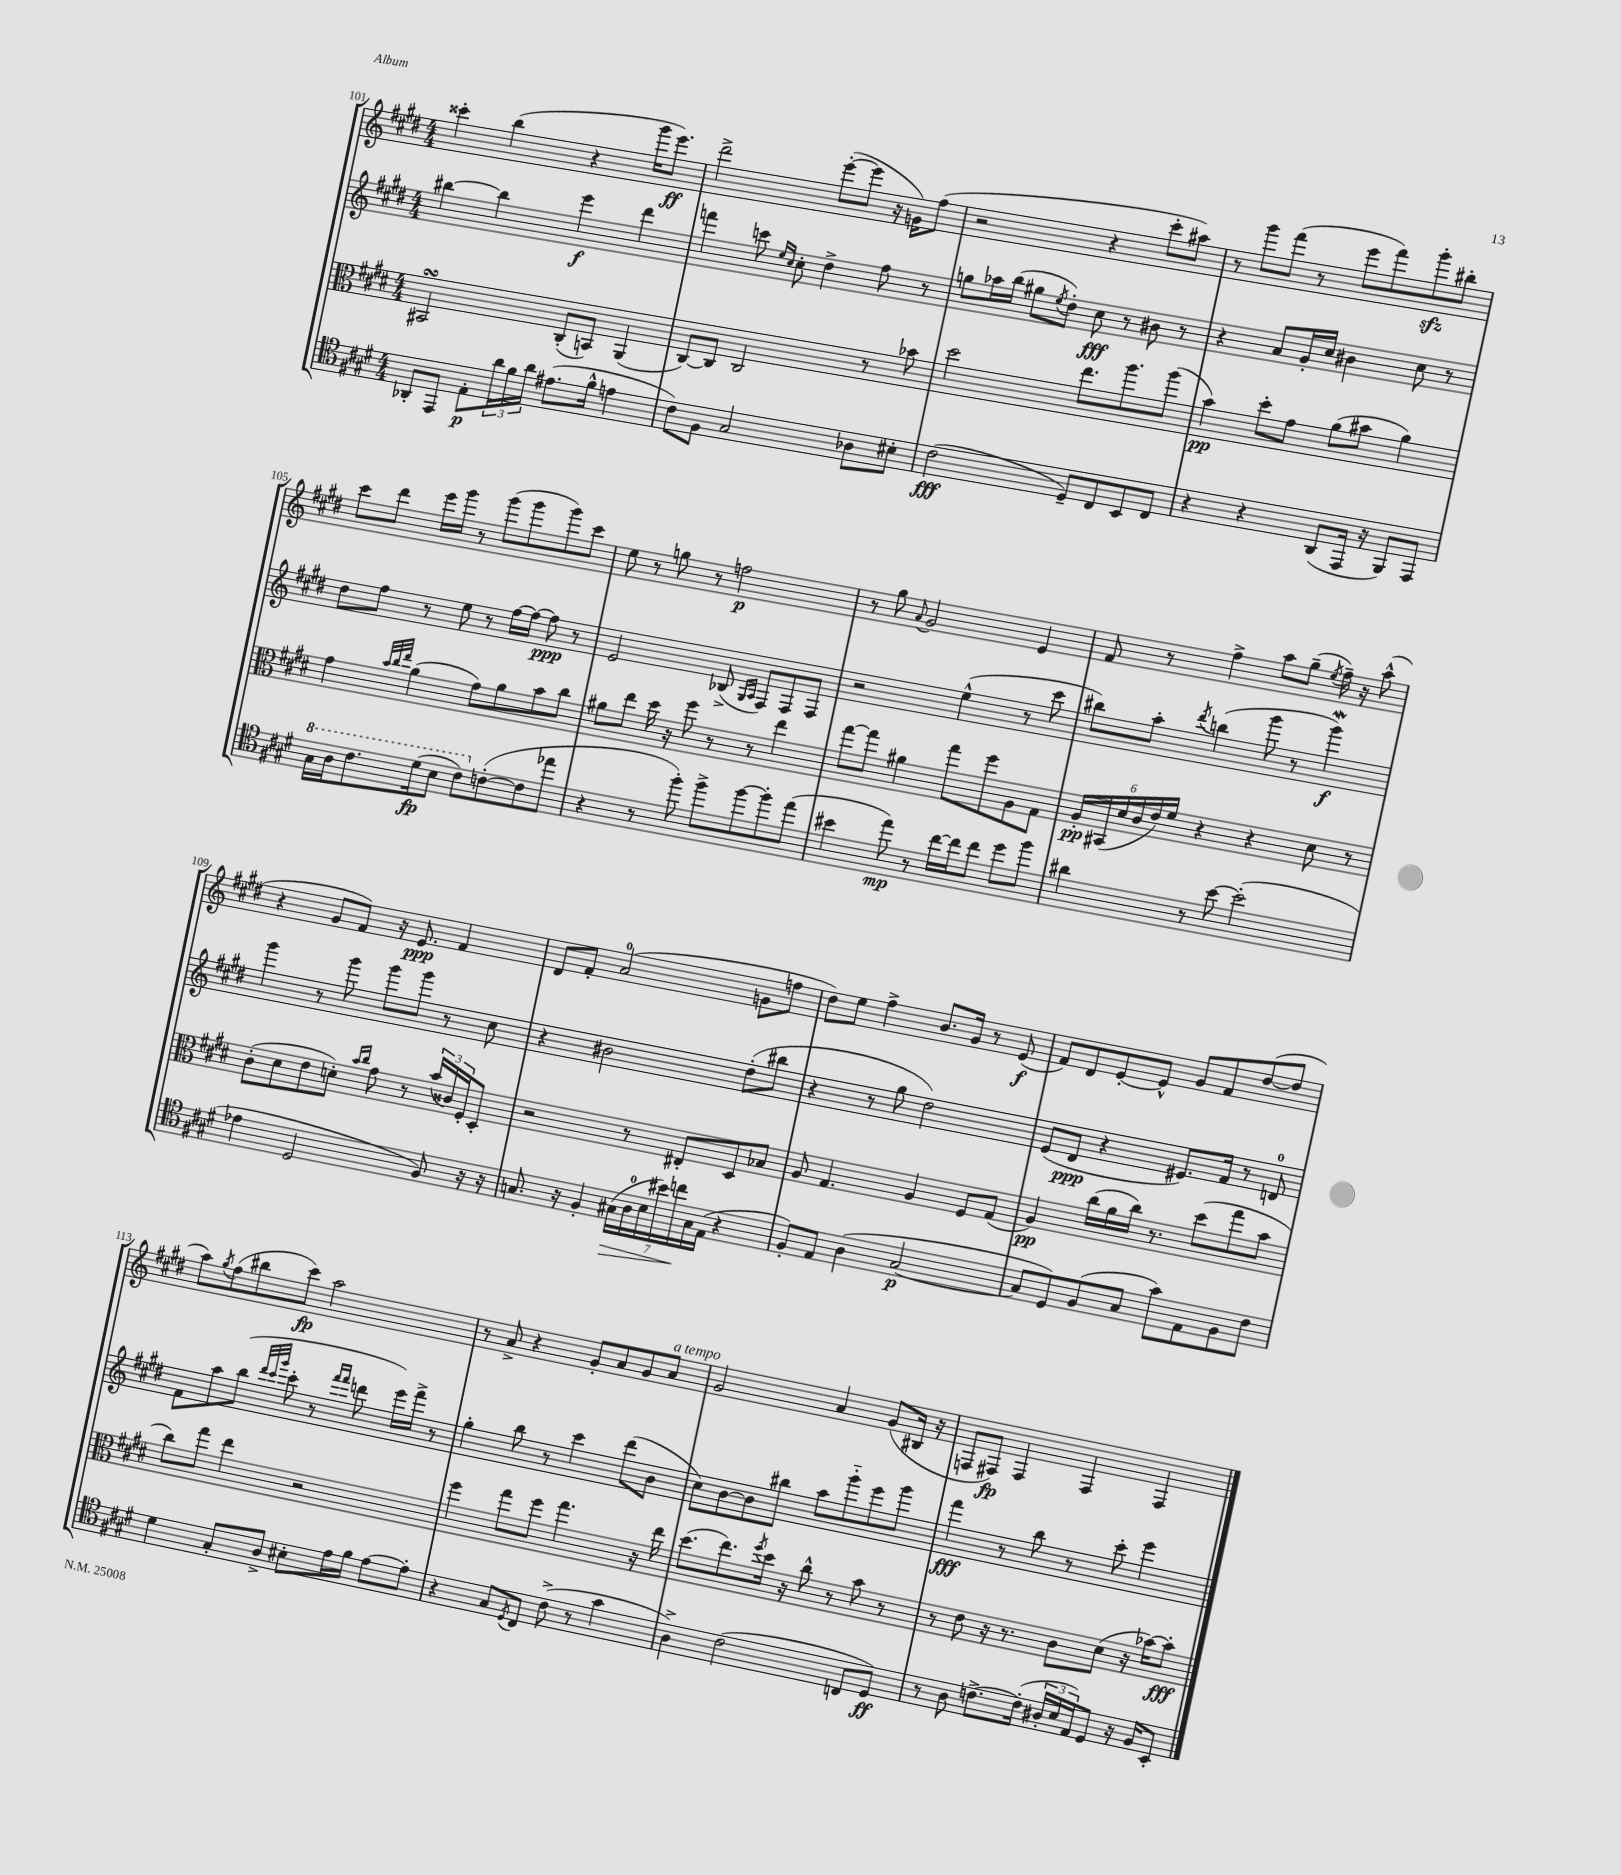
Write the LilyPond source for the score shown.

<<
\new StaffGroup <<
\new Staff = "s0" {
    \clef treble \key e \major \numericTimeSignature \time 4/4
    cisis'''4-. b''4( r4 gis'''16 e'''8.\ff) |
    dis'''2-> e'''8~-.( e'''8 r16 g'16) fis''8( |
    r2 r4 cis'''8-. ais''8) |
    r8 gis'''8 fis'''8( r8 e'''8 fis'''8) gis'''8-.\sfz bis''8-. |
    cis'''8 dis'''8 e'''16 gis'''16 r8 gis'''8( gis'''8 gis'''8) cis'''8 |
    e''8 r8 g''8 r8 f''2\p |
    r8 gis''8 \appoggiatura { a'8 } gis'2 e'4 |
    fis'8 r8 fis''4-> a''8 gis''8--( \acciaccatura { e''8 } fis''16--) r16 a''8-^( |
    r4 gis'8 fis'8) r16 e'8.\ppp fis'4 |
    dis'8 fis'8-. a'2-0( g'8 f''8 |
    dis''8) e''8 fis''4-> b'8. gis'16 r8 e'8\f( |
    fis'8) dis'8 e'8~-. e'8-^ gis'8 fis'8 dis''8~( dis''8 |
    a''8) \acciaccatura { gis''8 } fis''8( bis''8 cis'''8\fp) a''2 |
    r8 a'8-> r4 gis'8-. a'8 gis'8 a'8^\markup { \italic "a tempo" } |
    gis'2 a'4 gis'8( bis16 r16 |
    f8 fis8\fp) fis4 fis4 fis4 \bar "|." |
}
\new Staff = "s1" {
    \clef treble \key e \major \numericTimeSignature \time 4/4
    bis''4~ bis''4 e'''4\f dis'''4 |
    f'''4 c'''8 \grace { e''16 cis''16 } cis''8-. dis''4-> fis''8 r8 |
    g''8 aes''16 b''16( gis''8 \acciaccatura { e''8 } dis''8-.) cis''8\fff r8 bis'8 r8 |
    r4 a'8 gis'16-. cis''16 bis'4 cis''8 r8 |
    dis''8 fis''8 r8 e''8 r8 fis''16~ fis''16~ fis''8\ppp r8 |
    e'2 bes8->( \grace { gis16 a16 } fis8) fis8 fis8 |
    r2 e''4-^( r8 cis'''8 |
    bis''8) a''8-. \acciaccatura { dis'''8 } b''4( gis'''8 r8 gis'''4\mordent\f) |
    gis'''4 r8 gis'''8 gis'''8 gis'''8 r8 cis''8 |
    r4 bis'2 dis''8-.( bis''8 |
    r4 r8 gis''8 dis''2) |
    e'8( dis'8\ppp r4 eis'8.) fis'16 r8 d'8-0 |
    fis'8 a''8 b''8( \grace { dis'''32 cis'''32 gis'''32 } cis'''8-. r8 \grace { fis'''16 fis'''16 } d'''8 e'''16) fis'''16-> r8 |
    gis''4-. b''8 r8 cis'''4 dis'''8( b'8 |
    cis''8) b'8~ b'8 bis''8 a''8 gis'''8-_ e'''8 gis'''8 |
    fis'''4\fff r8 b''8 r8 cis'''8-. e'''4 \bar "|." |
}
\new Staff = "s2" {
    \clef alto \key e \major \numericTimeSignature \time 4/4
    bis,2\turn cis8-.( b,8) a,4( |
    cis8~) cis8 cis2 r8 bes'8 |
    dis''2 e''8. a''8. a''8( |
    b'4\pp) dis''8-. gis'8 a'8( bis'8 a'4) |
    gis'4 \grace { b'32 cis''32 e''32 } a'4( gis'8) a'8 b'8 cis''8 |
    ais'8 e''8 dis''16 r16 fis''8 r8 r8 e''4 |
    gis''8~ gis''8 ais'4 gis''8 fis''8 a8 gis8 |
    \tuplet 6/4 { a16-.\pp bis,16( dis'16 cis'16 e'16) fis'16 } r4 r4 dis'8 r8 |
    cis'8-.( dis'8 e'8 d'8-.) \grace { b'16 cis''16 } gis'8 r8 \tuplet 3/2 { b'16( cisis'16) fis16-. } dis8-. |
    r2 r8 eis8-. dis8 bes8 |
    a8 gis4. a4 fis8 gis8( |
    a4\pp) cis''16( a'16 cis''16) r8. dis''8( gis''8 b'8 |
    cis''8) gis''8 e''4 r2 |
    fis''4 gis''8 fis''8 gis''4. r16 e''16 |
    dis''8.( e''8.) \acciaccatura { fis''8 } dis''16 r16 cis''8-^ r8 b'8 r8 |
    r8 e'8 r16 r8. cis'8 dis'8( r16 bes'16~) bes'8-.\fff \bar "|." |
}
\new Staff = "s3" {
    \clef tenor \key e \major \numericTimeSignature \time 4/4
    aes,8-. e,8 e8-.\p \tuplet 3/2 { a'16 fis'16 a'16 } eis'8.( fis'16-^ e'4 |
    cis'8) fis8 gis2 aes8 bis8-. |
    cis'2\fff( dis8--) cis8 b,8 cis8 |
    r4 r4 a,8( e,16 r16 fis,8) e,8 |
    \ottava #1 gis'16 a'16 cis''8. dis''16\fp( b'8 cis''8) \ottava #0 c'8~-.( c'8 ees''8 |
    r4 r8 fis''8-.) fis''8-> fis''8~ fis''8-. e''8( |
    bis'4 e''8\mp) r8 cis''16~ cis''16 cis''8 dis''8 fis''8 |
    ais'4 r8 b'8~ b'2-.( |
    ees'4 dis2 fis8) r16 r16 |
    g8. r16 fis4-. \tuplet 7/4 { gis16\>( a16-0 b16 bis'16) c''16\! gis16 e16( } r4 |
    fis8-.) e8 a4( gis2~\p |
    gis8 dis8) fis8( gis8 gis'8) e8 fis8 cis'8 |
    dis'4 gis8-. a8-> bis8-. e'16 fis'16 e'8~ e'8-. |
    r4 gis8 \acciaccatura { dis8 } cis8 cis'8->( r8 gis'4 |
    a4->) cis'2( c8 dis8\ff) |
    r8 a8 c'8.~-> c'16-.( \tuplet 3/2 { ais16-. b16 e16) } dis8 r16 fis16 b,8-. \bar "|." |
}
>>
>>
\layout { \context { \Score currentBarNumber = #101 } }
